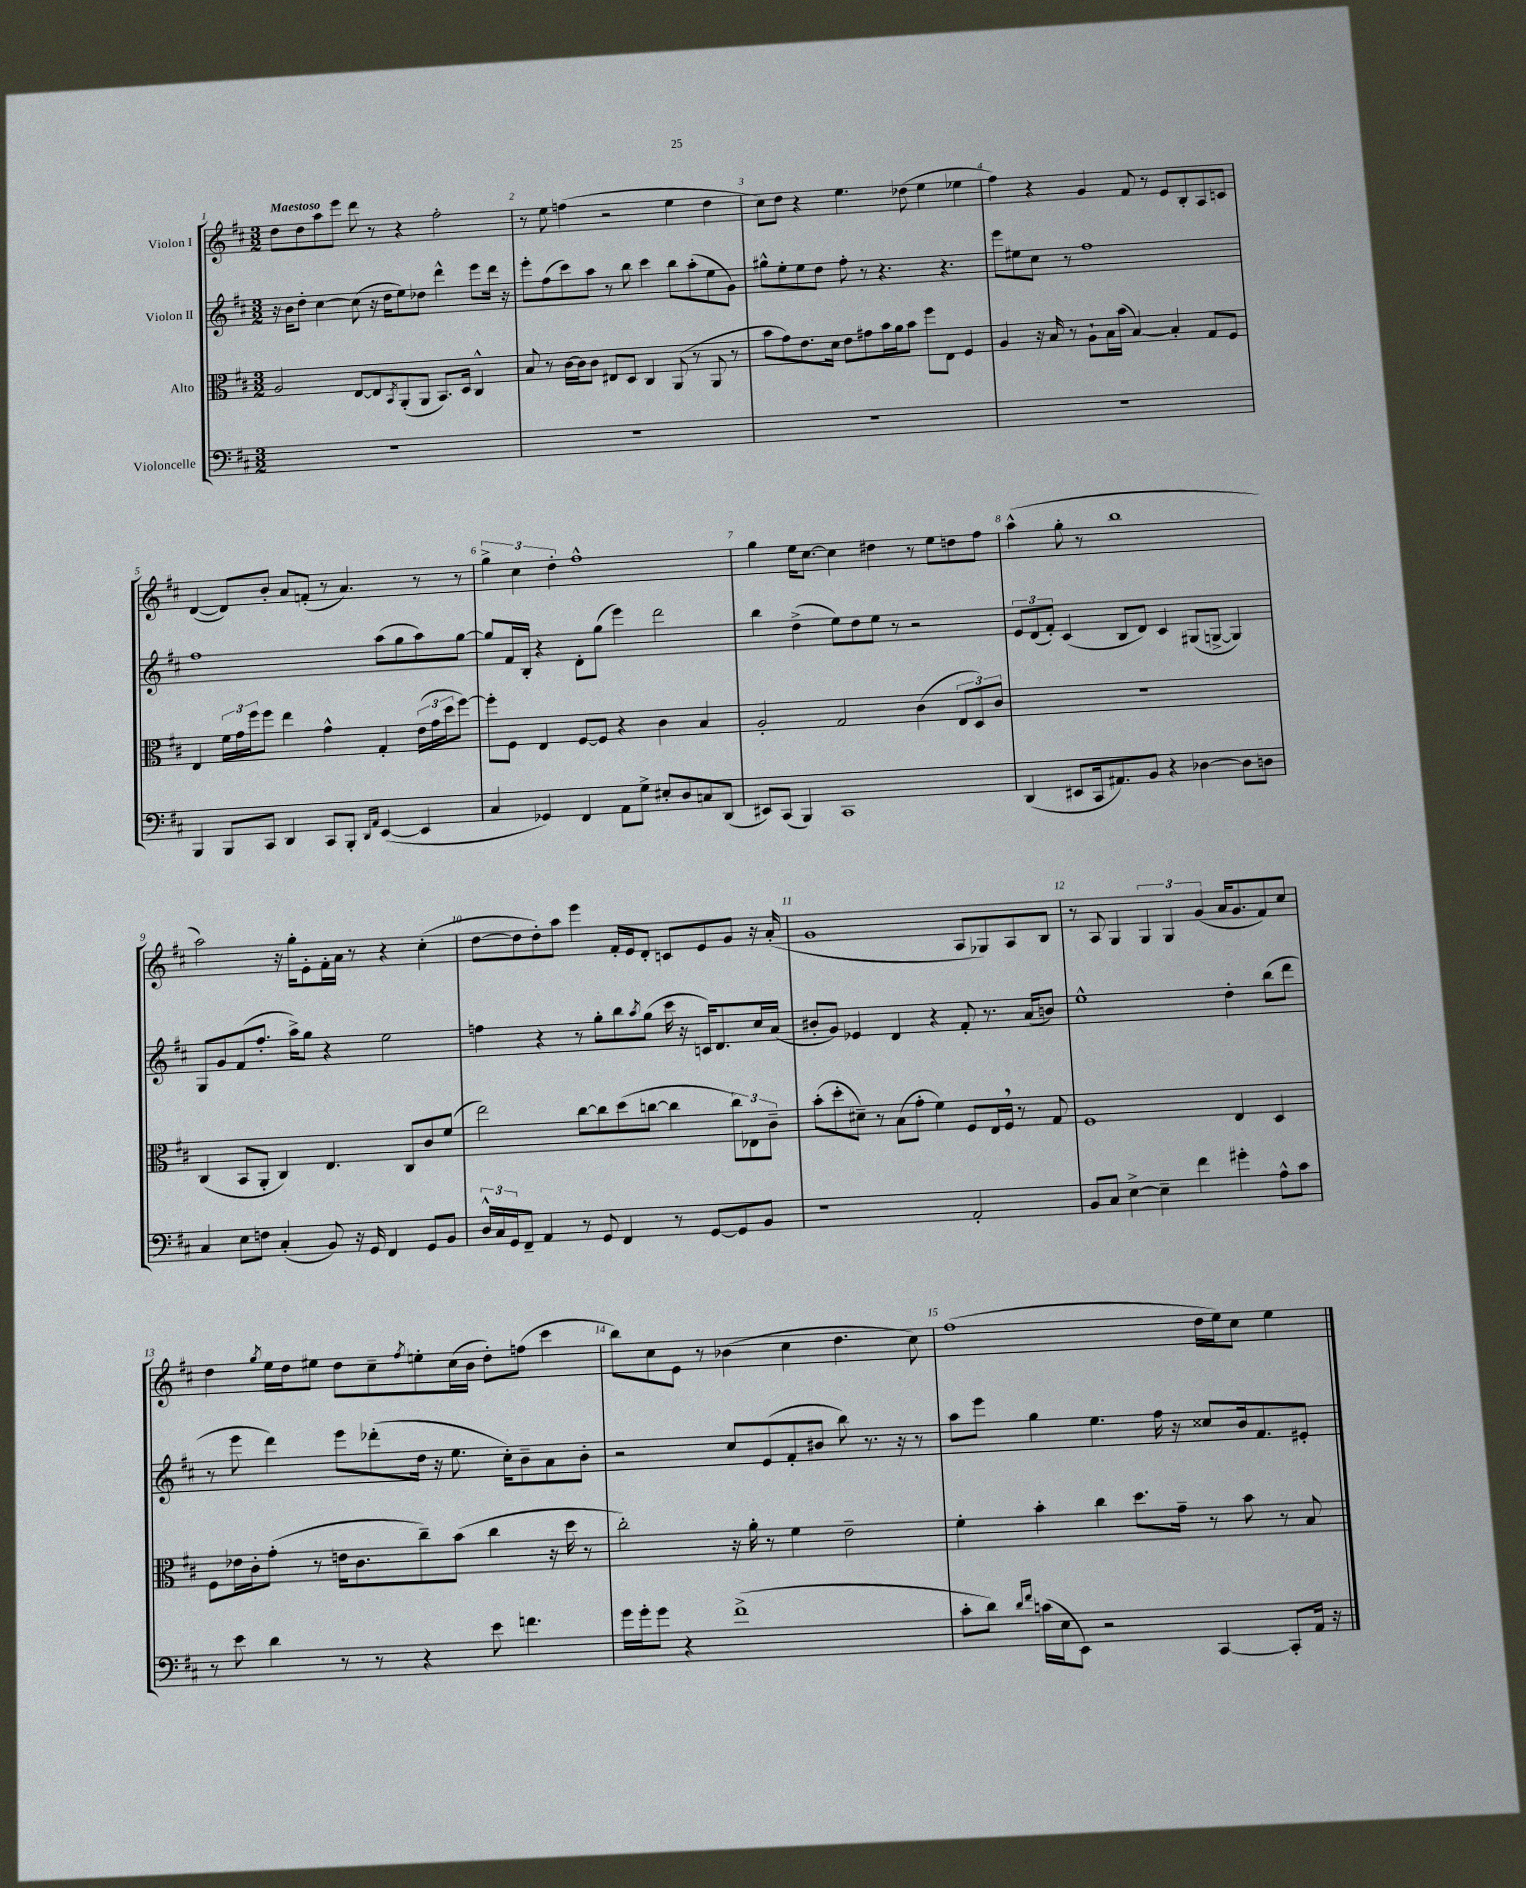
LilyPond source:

<<
\new StaffGroup <<
\new Staff = "s0" \with { instrumentName = "Violon I" } {
    \clef treble \key d \major \numericTimeSignature \time 3/2 \tempo "Maestoso"
    d''8 d''8 a''8 e'''8 d'''8 r8 r4 fis''2-. |
    r8 e''8 f''4( r2 e''4 d''4 |
    cis''8) d''8 r4 e''4. des''8( e''4 ees''4 |
    fis''4) r4 g'4 fis'8 r8 e'8 b8-. a8 c'8 |
    d'4~( d'8) b'8-. a'8 f'8-.( r8 a'4.) r8 r8 |
    \tuplet 3/2 { g''4-> cis''4 d''4-. } fis''1-^ |
    g''4 e''16 cis''8.~ cis''4 dis''4 r8 e''8 d''8 fis''8 |
    a''4-^( g''8-. r8 b''1 |
    a''2) r16 g''16-. e'8-. fis'16-. a'16 r8 r4 cis''4-.( |
    d''8~ d''8 d''8-.) a''8 e'''4 fis'16-. e'16 d'8-. c'8 e'8 g'8 r16 a'16-.( |
    g'1 a8 ges8) a8 b8 |
    r8 a8 g4 \tuplet 3/2 { g4 g4 g'4( } a'16 g'8. fis'8) cis''8 |
    d''4 \acciaccatura { g''8 } e''16 d''16 eis''8 d''8 cis''8-- \acciaccatura { fis''8 } e''8-. cis''16( b'16 d''8-.) f''8( cis'''4 |
    b''8) cis''8 e'8 r8 bes'4( cis''4 d''4. cis''8) |
    fis''1( d''16 e''16) cis''8 e''4 \bar "|." |
}
\new Staff = "s1" \with { instrumentName = "Violon II" } {
    \clef treble \key d \major \numericTimeSignature \time 3/2
    r16 b'16 d''8-. cis''4~ cis''8( r16 d''16 e''8) des''8 d'''4-^ e'''8 d'''16 r16 |
    e'''8-. fis''8( cis'''8) a''8 r8 b''8 cis'''4 b''8 a''8-.( e''8 g'8) |
    gis''8-^ e''8-. e''8 d''8 fis''8-. r8 r4. r4. |
    e'''8 eis''8 cis''8 r8 fis''1 |
    fis''1 a''8( g''8 a''8) g''8~ |
    g''8 fis'16 b16-. r4 d'8-. g''8( e'''4) d'''2 |
    b''4 d''4->( e''8) d''8 e''8 r8 r2 |
    \tuplet 3/2 { e'8 d'8( fis'8-.) } cis'4( b8 d'8) cis'4 gis8( g8~-> g4) |
    g8 g'8 fis'8( fis''8.-. a''16->) g''8 r4 e''2 |
    f''4 r4 r8 g''8-. b''8 \acciaccatura { a''8 } g''8( cis'''16 r16 c'16) d'8. cis''16 a'16( |
    bis'8-. g'8) ees'4 d'4 r4 fis'8-. r8. a'16( b'8) |
    e''1-^ d''4-. b''8( d'''8 |
    r8 e'''8 d'''4) e'''8 des'''8-.( d''16 r16 e''8. cis''16-.) b'8-- a'8 b'8-. |
    r2 cis''8 e'8( fis'8-. bis'8 b''8) r8. r16 r8 |
    a''8 e'''8 g''4 e''4. fis''16 r16 cisis''8 b'16 fis'8. eis'8-. \bar "|." |
}
\new Staff = "s2" \with { instrumentName = "Alto" } {
    \clef alto \key d \major \numericTimeSignature \time 3/2
    a2 e8~ e8 \acciaccatura { b,8 } a,8-.( a,8 b,8.) d16 cis4-^ |
    b8 r8 cis'16~ cis'16 cis'8 eis8 d8 cis4 a,8( r8 a,8 r8 |
    b'8 g'8) e'8. d'16 e'8 gis'8 b'16 a'16 b'8 fis''8 e8 fis4 |
    a4 r16 b16 r8 a8-! b16 b'16( b4~) b4-. g8 fis8 |
    e4 \tuplet 3/2 { fis'16 g'16 fis''16 } fis''8 e''4 g'4-^ g4-. \tuplet 3/2 { e'16( g'16 d''16 } fis''8~) |
    fis''8-. fis8 e4 fis8~ fis8 r4 cis'4 b4 |
    a2-. g2 cis'4( \tuplet 3/2 { e8 d8) cis'8 } |
    R1. |
    cis4( b,8 a,8-. cis4) e4. cis8 cis'8 fis'8( |
    e''2) cis''8~ cis''8 d''8( c''8~ c''4 \tuplet 3/2 { c''8) ees8 cis'8-- } |
    b'8-.( d''8-. dis'8--) r8 b8( g'8-. fis'4) fis8 e16 fis16 \breathe r8 g8 |
    fis1 e4 d4 |
    fis8 ees'16 cis'16-. g'8-.( r8 e'16 cis'8. cis''8--) b'8( cis''4 r16 d''16 r8 |
    cis''2-.) r16 a'16-. r8 fis'4 e'2-- |
    fis'4-. b'4-. cis''4 d''8. g'16-- r8 b'8 r8 b8 \bar "|." |
}
\new Staff = "s3" \with { instrumentName = "Violoncelle" } {
    \clef bass \key d \major \numericTimeSignature \time 3/2
    R1. |
    R1. |
    R1. |
    R1. |
    b,,4 b,,8 cis,8 d,4 cis,8 b,,8-. \grace { d,16 a,16 } e,4~( e,4 |
    cis4 ges,4) fis,4 a,8 g8-> eis8-. d8 c8 d,8( |
    eis,8) cis,8( b,,4) cis,1 |
    d,4( eis,8 cis,16 ais,8.) b,8 r4 des4~ des8 d8 |
    cis4 e8 f8 cis4-.( b,8) r16 g,16 fis,4 g,8 b,8 |
    \tuplet 3/2 { d16-^ cis16 g,16 } fis,8-- a,4 r8 g,8 fis,4 r8 g,8~ g,8 b,8 |
    r1 a,2-. |
    b,8 cis8 e4~-> e4-- fis'4 gis'4-. a8-^ cis'8 |
    r8 e'8 d'4 r8 r8 r4 e'8 f'4. |
    g'16 g'16-. g'8 r4 fis'1->( |
    cis'8-. d'8) \grace { d'16 fis'16 } c'16( e16 e,8) r2 cis,4~ cis,8-. a,16 r16 \bar "|." |
}
>>
>>
\layout { \context { \Score \override BarNumber.break-visibility = ##(#f #t #t) barNumberVisibility = #all-bar-numbers-visible } }
